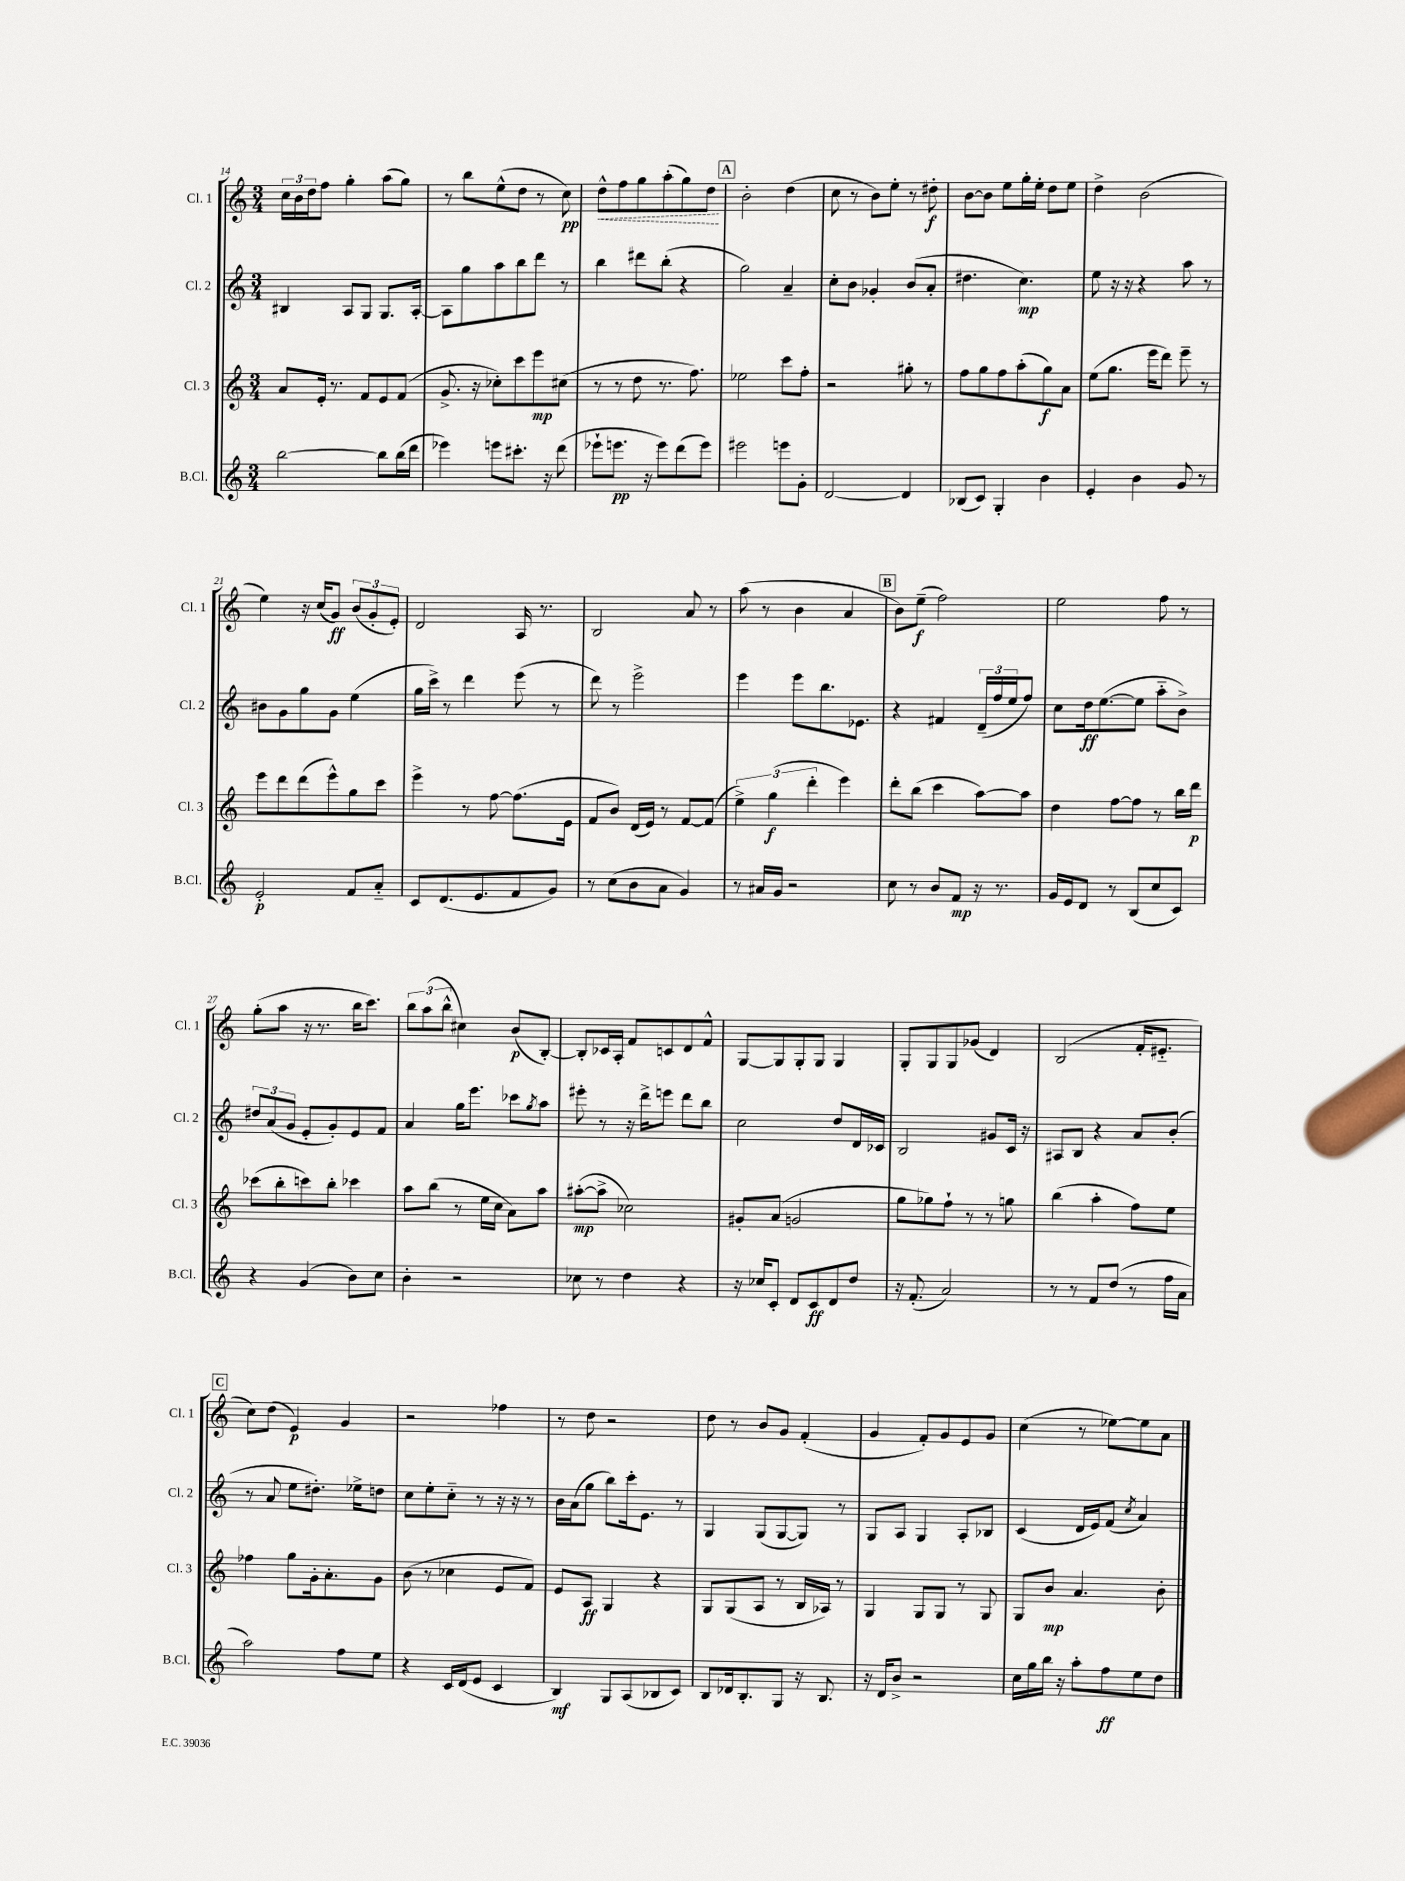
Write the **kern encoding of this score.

**kern	**kern	**kern	**kern
*staff4	*staff3	*staff2	*staff1
*clefG2	*clefG2	*clefG2	*clefG2
*k[]	*k[]	*k[]	*k[]
*M3/4	*M3/4	*M3/4	*M3/4
[2bb	8a	4B#	24cc
.	.	.	24b
.	.	.	24dd
.	16e'	.	8ff
.	8.r	.	.
.	.	8A	4gg'
.	8f	8G	.
8bb]	8e	8.G	(8aa
(16bb	(8f	.	8gg)
16ddd	.	[16A'	.
=	=	=	=
4eee-)	8.g^	8A]	8r
.	.	8gg	8bb
.	16r	.	.
8eee	8cc-')	8aa	(8ee^^
8.ccc#'	8ccc	8bb	8dd
.	8eee	8ddd	8r
16r	.	.	.
(8ddd	(8cc#	8r	8cc)
=	=	=	=
8eee-`	8r	4bb	8dd^^
8.eee	8r	.	8ff
.	8dd	8ddd#	8gg
16r	.	.	.
8eee)	8.r	(8bb'	(8aa'
(8ddd	.	4r	8gg)
.	8.ff)	.	.
8eee)	.	.	8dd
=	=	=	=
2eee#	2ee-	2gg)	2b'
8eee	8ccc	4a~	(4dd
8g'	8ff'	.	.
=	=	=	=
[2d	2r	8cc'	8cc
.	.	8b	8r
.	.	4g-'	8b)
.	.	.	8ee'
4d]	8gg#'	(8b	8r
.	8r	8a'	8dd#'
=	=	=	=
(8B-	8ff	4.dd#	[8b
8c)	8gg	.	8b]
4G'	8ff	.	8ee
.	(8aa'	4.cc)	16gg'
.	.	.	16ee'
4b	8gg)	.	8dd
.	8a	.	8ee
=	=	=	=
4e'	(8ee	8ee	4dd^
.	8.gg	16r	.
.	.	16r	.
4b	.	4r	(2b
.	16eee	.	.
.	8ddd)	.	.
8g	8eee~	8aa	.
8r	8r	8r	.
=	=	=	=
2e'	8eee	8b#	4ee)
.	8ddd	8g	.
.	(8ddd	8gg	16r
.	.	.	(16cc
.	8eee^^)	8g	8g)
8f	8gg	(4ee	(12b
.	.	.	12g'
8a'~	8ccc	.	.
.	.	.	12e')
=	=	=	=
8c	4eee^	16gg	2d
.	.	16ccc^)	.
(8.d	.	8r	.
.	8r	4ddd	.
8.e	.	.	.
.	[8ff	.	.
8f	(8.ff]	(8eee	16A
.	.	.	8.r
8g)	.	8r	.
.	16e	.	.
=	=	=	=
8r	8f	8ddd)	2B
(8cc	8b)	8r	.
8b	(16d	2eee^	.
.	16e)	.	.
8a	8r	.	.
4g)	[8f	.	8a
.	(8f]	.	8r
=	=	=	=
8r	6ee^)	4eee	(8aa
16a#	.	.	8r
.	(6gg	.	.
16g	.	.	.
2r	.	8eee	4b
.	6ddd'	.	.
.	.	8.bb	.
.	4eee)	.	4a
.	.	8.e-	.
=	=	=	=
8cc	8ddd'	4r	8b)
8r	(8bb	.	(8ee~
8b	4ccc	4f#	2ff)
8f	.	.	.
16r	[8aa)	(24d~	.
.	.	24ff	.
8.r	.	.	.
.	.	24ee	.
.	8aa]	8ff)	.
=	=	=	=
16g	4dd	8cc	2ee
16e	.	.	.
8d	.	16dd	.
.	.	([8.ee	.
8r	[8ff	.	.
(8B	8ff]	8ee]	.
8cc	8r	8aa'~	8ff
8c)	16bb	8b^)	8r
.	16ddd	.	.
=	=	=	=
4r	(8ccc-	12dd#	(8gg'
.	.	(12a	.
.	8bb'	.	8aa
.	.	12g	.
(4g	8ccc)	8e'	16r
.	.	.	8.r
.	8bb'	8g')	.
8b)	4ccc-	8e	16bb
.	.	.	8.ccc)
8cc	.	8f	.
=	=	=	=
4b'	8aa	4a	12bb
.	.	.	(12aa
.	(8bb	.	.
.	.	.	12bb^^
2r	8r	16gg	4cc#)
.	.	8.eee	.
.	16ee	.	.
.	16cc	.	.
.	8a)	8ccc-	(8b
.	.	8qgg	.
.	8aa	8aa	[8B')
=	=	=	=
8cc-	([8aa#'	8eee#'	8B']
8r	8aa#^]	8r	16c-
.	.	.	16A'
4dd	2cc-)	16r	8f
.	.	16ddd^	.
.	.	8eee	8c
4r	.	8ddd	8d
.	.	8bb	8f^^
=	=	=	=
16r	8g#'	2cc	[8G
16cc-	.	.	.
8c'	(8a	.	8G]
8d	2g	.	8G'
8c	.	.	8G
8d	.	8dd	4G
8dd	.	16d	.
.	.	16c-	.
=	=	=	=
16r	8gg	2B	8G'
(8.f'	.	.	.
.	8gg-)	.	8G
2a)	8ff`	.	8G
.	8r	.	(8g-
.	8r	8g#	4d)
.	8gg	16c	.
.	.	16r	.
=	=	=	=
8r	(4bb	8A#	(2B
8r	.	8B	.
8f	4aa'	4r	.
(8dd	.	.	.
8r	8ff)	8a	16f'
.	.	.	8.e#'~
16ff	8ee	(8b'	.
16a	.	.	.
=	=	=	=
2aa)	4ff-	8r	8cc)
.	.	8a	(8dd
.	8gg	8ee	4e)
.	16g'	8.dd#')	.
.	8.a'	.	.
8ff	.	.	4g
.	.	16ee-^	.
8ee	8g	8dd	.
=	=	=	=
4r	(8b	8cc	2r
.	8r	8ee'	.
16c	4cc-	8cc'~	.
(16d	.	.	.
8e	.	8r	.
4c	8e	16r	4ff-
.	.	16r	.
.	8f)	8r	.
=	=	=	=
4B)	8e	16b	8r
.	.	(16a	.
.	8A	8gg	8dd
8G	4G	8bb)	2r
(8A	.	16ccc'	.
.	.	8.e	.
8B-	4r	.	.
8c)	.	8r	.
=	=	=	=
8B	8G	4G	8dd
16d-	(8G	.	8r
8.B'	.	.	.
.	8A	(8G	8b
8G	8r	[8G	8g
16r	16B	8G])	(4f'
8.B	16A-)	.	.
.	8r	8r	.
=	=	=	=
16r	4G	8G	4g
16d	.	.	.
8b^	.	8A	.
2r	8G	4G	8f')
.	8G	.	8g
.	8r	8A'	8e
.	8G	8B-	8g
=	=	=	=
16cc	8G	(4c	(4cc
16gg	.	.	.
16bb	8b	.	.
16r	.	.	.
8aa'	4.a	16d	8r
.	.	16e)	.
8ff	.	(8f	[8ee-)
.	.	8qcc	.
8ee	.	4a)	8ee-]
8dd	8b'	.	8a
==	==	==	==
*-	*-	*-	*-
